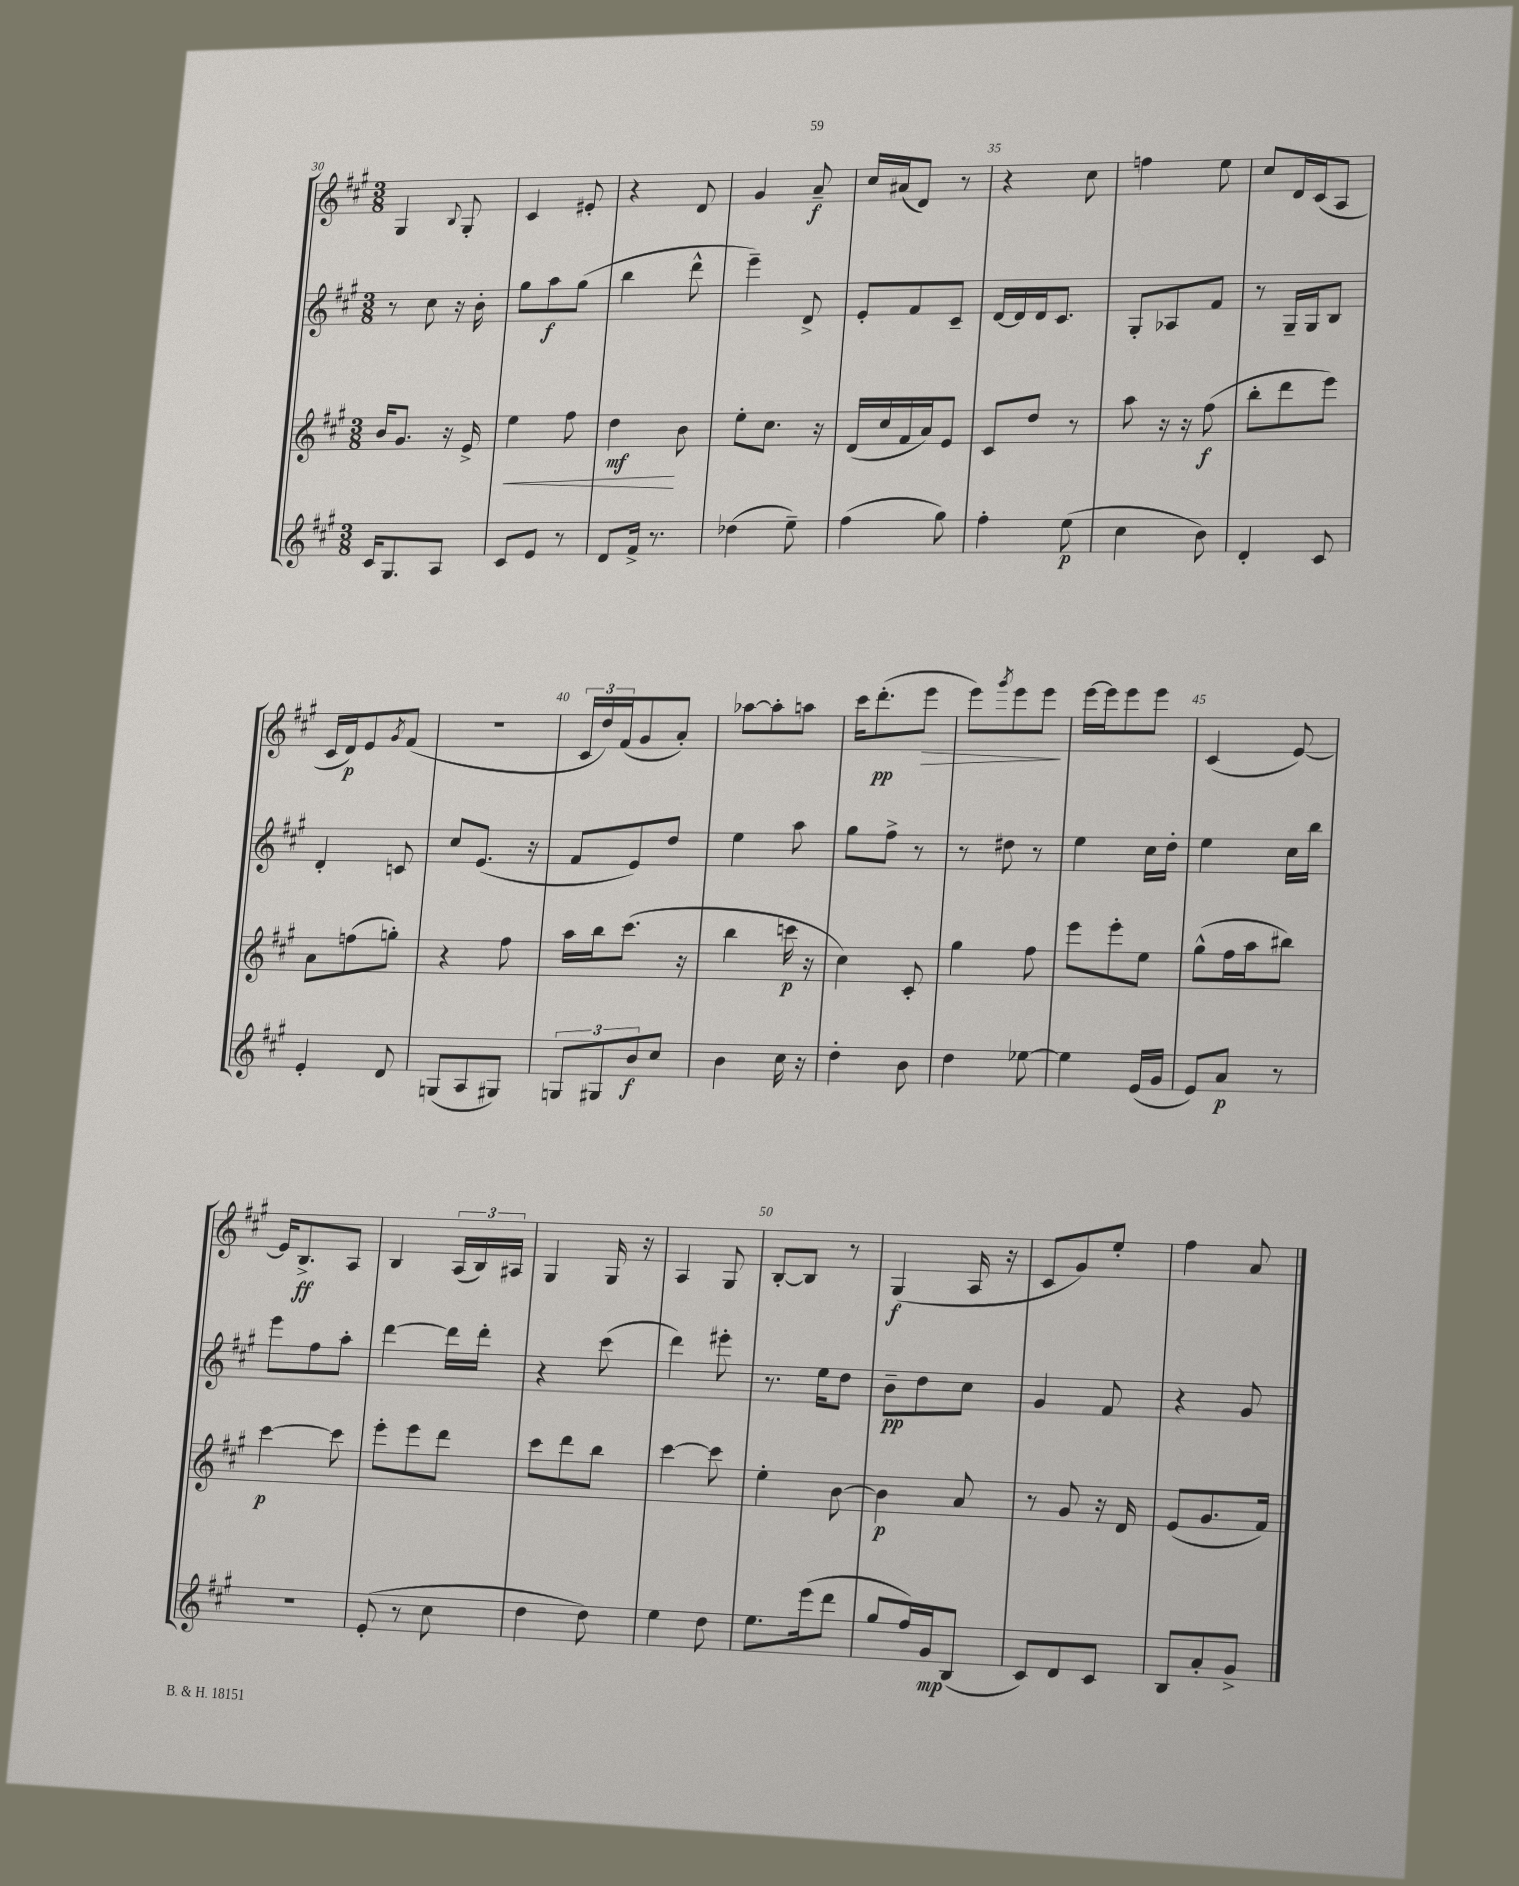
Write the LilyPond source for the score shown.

<<
\new StaffGroup <<
\new Staff = "s0" {
    \clef treble \key a \major \numericTimeSignature \time 3/8
    gis4 \appoggiatura { b8 } gis8-. |
    cis'4 eis'8-. |
    r4 d'8 |
    gis'4 a'8--\f |
    cis''16 ais'16( d'8) r8 |
    r4 cis''8 |
    f''4 e''8 |
    cis''8 d'16 cis'16( a8 |
    cis'16 d'16\p) e'8 \acciaccatura { gis'8 } fis'8( |
    R4. |
    \tuplet 3/2 { cis'16 d''16) fis'16( } gis'8 a'8-.) |
    aes''8~ aes''8-. a''8 |
    cis'''16 d'''8.-.\pp( e'''8\> |
    e'''8) \acciaccatura { gis'''8 } e'''8 e'''8\! |
    e'''16~ e'''16 e'''8 e'''8 |
    cis'4( e'8~) |
    e'16 b8.->\ff a8 |
    b4 \tuplet 3/2 { a16( b16) ais16 } |
    gis4 gis16 r16 |
    a4 gis8 |
    b8~-. b8 r8 |
    gis4\f( a16 r16 |
    cis'8 gis'8) e''8-. |
    fis''4 a'8 \bar "|." |
}
\new Staff = "s1" {
    \clef treble \key a \major \numericTimeSignature \time 3/8
    r8 cis''8 r16 b'16-. |
    gis''8 a''8\f gis''8( |
    b''4 d'''8-^ |
    e'''4--) d'8-> |
    e'8-. fis'8 cis'8-- |
    d'16~ d'16 d'16 cis'8. |
    gis8-. aes8 fis'8 |
    r8 gis16-- gis16 b8 |
    d'4-. c'8 |
    cis''8 e'8.( r16 |
    fis'8 e'8) d''8 |
    e''4 a''8 |
    gis''8 fis''8-> r8 |
    r8 dis''8 r8 |
    e''4 cis''16 d''16-. |
    e''4 cis''16 b''16 |
    e'''8 fis''8 a''8-. |
    d'''4~ d'''16 d'''16-. |
    r4 cis'''8( |
    d'''4) eis'''8-. |
    r8. e''16 d''8 |
    b'8--\pp d''8 cis''8 |
    gis'4 fis'8 |
    r4 gis'8 \bar "|." |
}
\new Staff = "s2" {
    \clef treble \key a \major \numericTimeSignature \time 3/8
    b'16 gis'8. r16 e'16-> |
    e''4\< fis''8 |
    d''4\mf\! b'8 |
    e''8-. cis''8. r16 |
    d'16( cis''16 fis'16 a'16) e'8 |
    cis'8 d''8 r8 |
    a''8 r16 r16 fis''8\f( |
    b''8-. d'''8 e'''8) |
    a'8 f''8( g''8-.) |
    r4 fis''8 |
    a''16 b''16 cis'''8.( r16 |
    b''4 c'''16\p r16 |
    cis''4) cis'8-. |
    gis''4 fis''8 |
    e'''8 e'''8-. e''8 |
    gis''8-^( fis''16 a''16 bis''8) |
    cis'''4~\p cis'''8 |
    e'''8-. e'''8 d'''8 |
    cis'''8 d'''8 b''8 |
    cis'''4~ cis'''8 |
    e''4-. b'8~ |
    b'4\p a'8 |
    r8 gis'8 r16 d'16 |
    e'8( gis'8. fis'16) \bar "|." |
}
\new Staff = "s3" {
    \clef treble \key a \major \numericTimeSignature \time 3/8
    cis'16 gis8. a8 |
    cis'8 e'8 r8 |
    d'8 fis'16-> r8. |
    des''4( e''8--) |
    fis''4( gis''8) |
    fis''4-. e''8\p( |
    cis''4 b'8) |
    d'4-. cis'8 |
    e'4-. d'8 |
    g8( a8 gis8) |
    \tuplet 3/2 { g8 gis8 b'8\f } cis''8 |
    b'4 cis''16 r16 |
    d''4-. b'8 |
    d''4 ees''8~ |
    ees''4 e'16( gis'16 |
    e'8) a'8\p r8 |
    R4. |
    e'8-.( r8 cis''8 |
    d''4 d''8) |
    e''4 d''8 |
    e''8. e'''16( d'''8 |
    gis''8 fis''16) gis'16\mp b8( |
    cis'8) d'8 cis'8 |
    b8 a'8-. gis'8-> \bar "|." |
}
>>
>>
\layout { \context { \Score currentBarNumber = #30 \override BarNumber.break-visibility = ##(#f #t #t) barNumberVisibility = #(every-nth-bar-number-visible 5) } }
